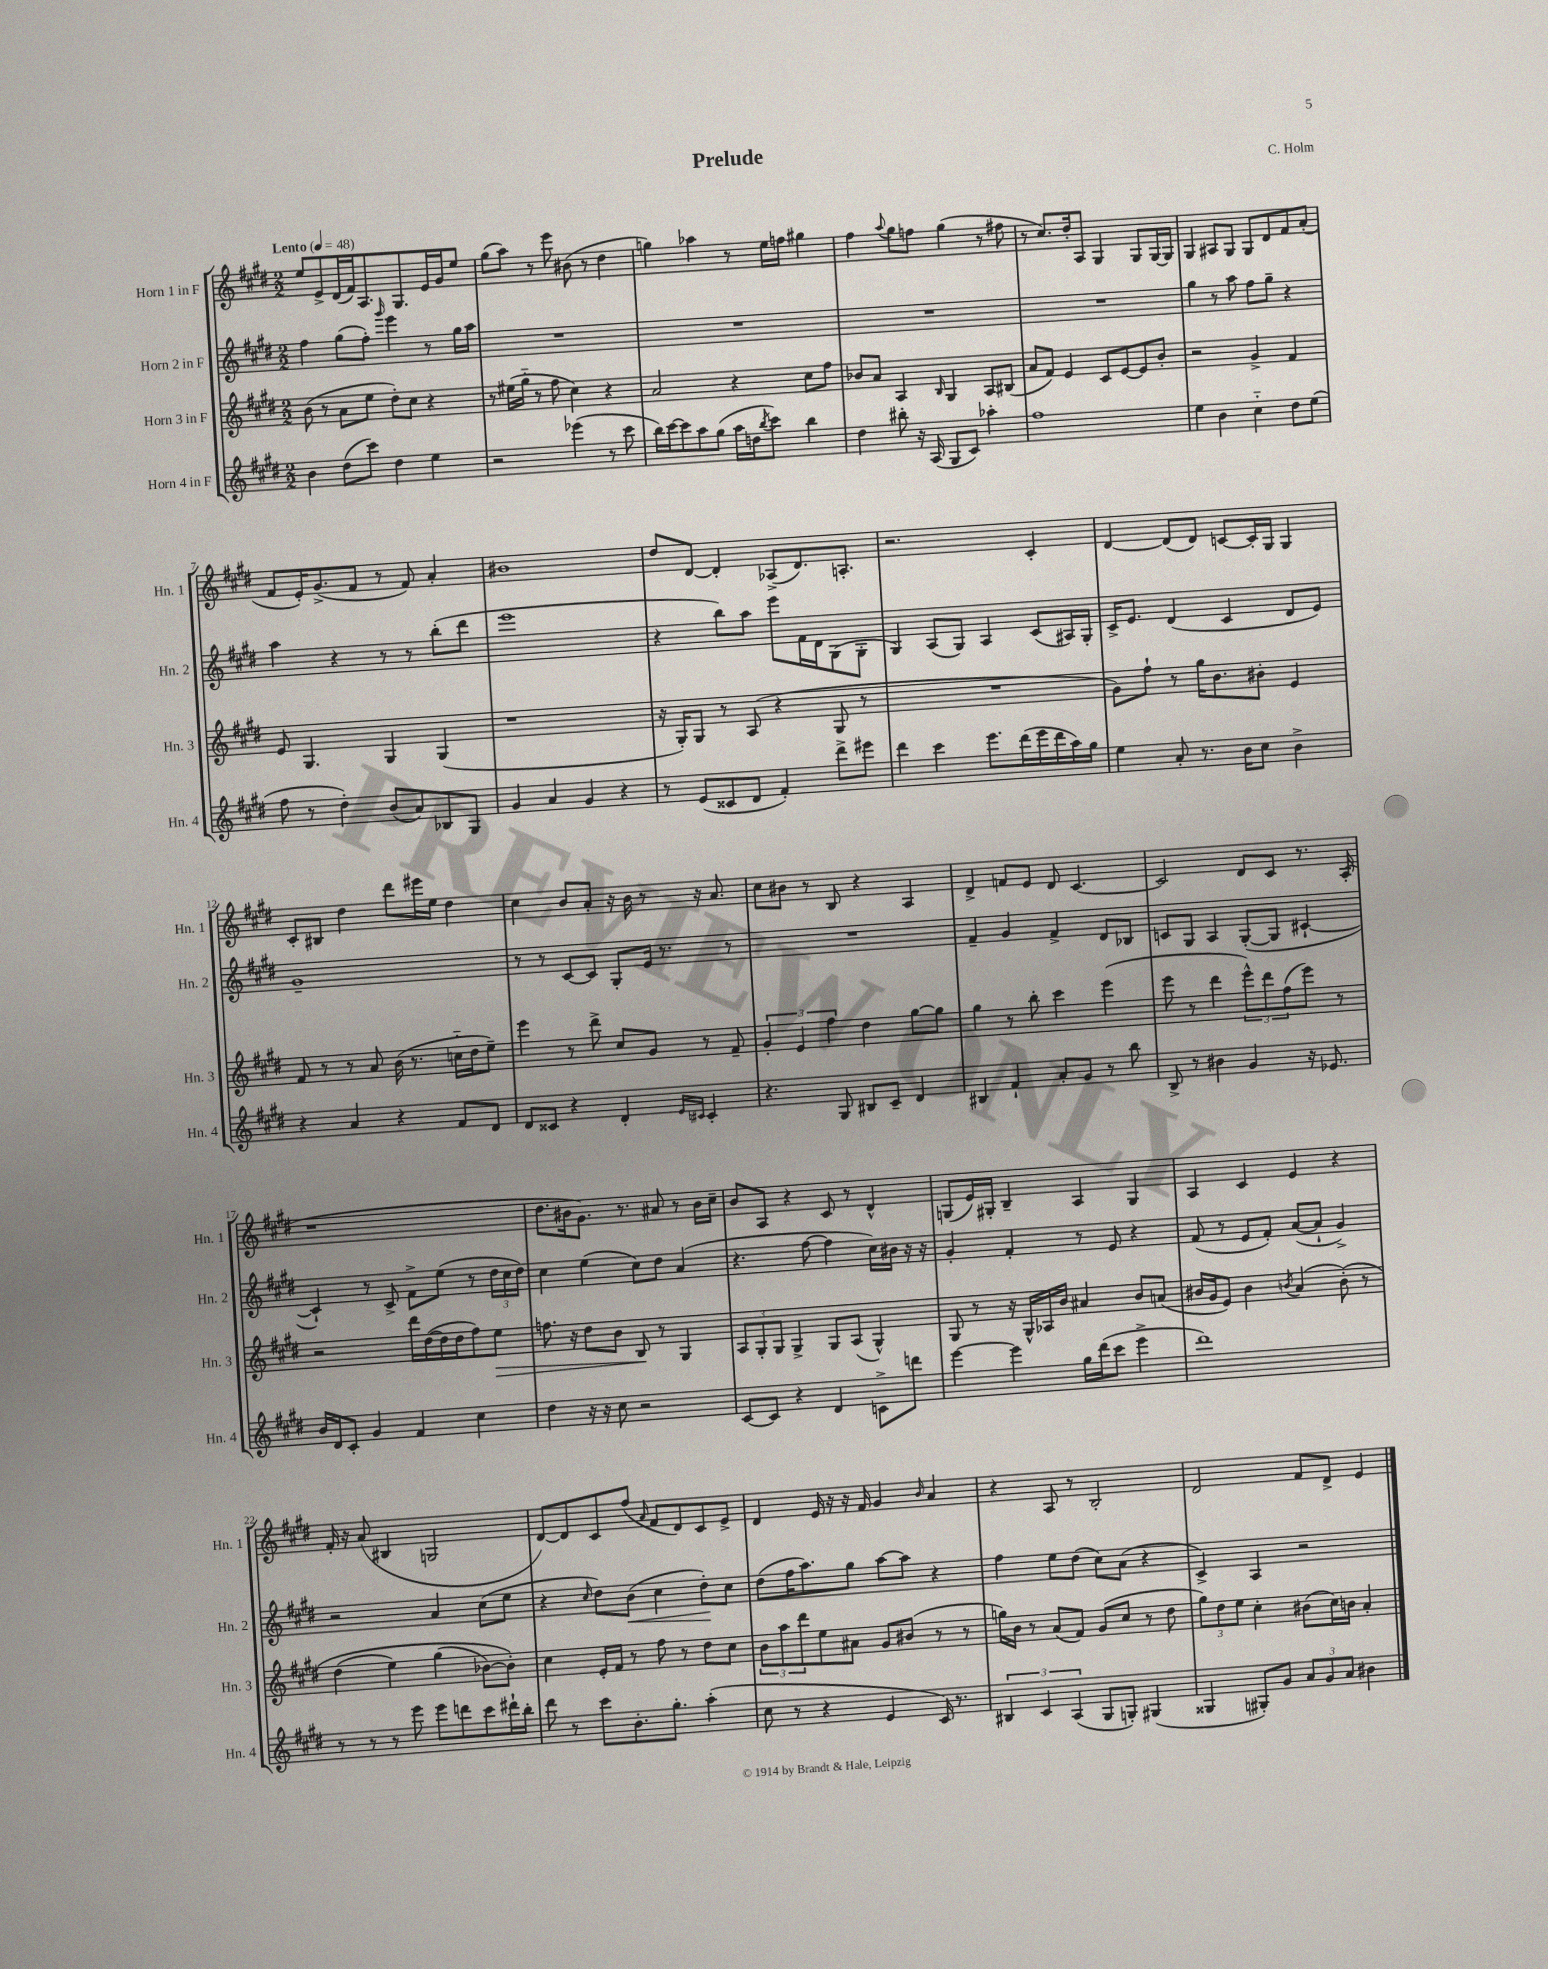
\header { title = "Prelude" composer = "C. Holm" }
<<
\new StaffGroup <<
\new Staff = "s0" \with { instrumentName = "Horn 1 in F" shortInstrumentName = "Hn. 1" } {
    \clef treble \key e \major \numericTimeSignature \time 2/2 \tempo "Lento" 4 = 48
    e''8 e'8-> dis'16( fis'16) a8. gis8. e'16 gis'16 e''8 |
    gis''8( a''8) r8 e'''8 bis'8( r8 dis''4 |
    g''4) aes''4 r8 e''16 f''16 gis''4 |
    fis''4 \appoggiatura { a''8 } gis''8 f''8 gis''4( r8 fis''8 |
    r8 cis''8.) dis''16-. a8 gis4 gis8 gis16~ gis16 |
    gis4 ais8 gis8 gis8 dis'8 fis'8 a'8-.( |
    fis'8 e'16-.) gis'8.->( fis'8 r8 fis'8) a'4-. |
    bis'1 |
    dis''8 dis'8~ dis'4-. aes8->( dis'8.) a8.-. |
    r2. cis'4-. |
    dis'4~ dis'8( dis'8) c'8~ c'16-. gis16 gis4 |
    cis'8-. bis8 dis''4 dis'''8 eis'''16 e''16 dis''4 |
    cis''4 b'8 a'8-. r16 b'16 r8 r16 a'8. |
    cis''8 bis'8 r8 b8 r4 a4 |
    dis'4-> f'8 e'8 dis'8 cis'4.~ |
    cis'2 dis'8 cis'8 r8. a16-.( |
    r1 |
    dis''8. bis'16 gis'8.) r8. ais'8 r8 bis'16 cis''16-- |
    b'8 a8 r4 cis'8 r8 dis'4-^ |
    g8( e'16) gis16-. b4-- a4 gis4 |
    a4 cis'4 e'4 r4 |
    fis'16-. r16 a'8( bis4 g2 |
    dis'8~) dis'8 cis'8 fis''8( \grace { a'16 } fis'8 dis'8) cis'8 e'8-> |
    dis'4 e'16 r16 r16 fis'16 gis'4 \grace { b'16 } a'4 |
    r4 a8 r8 b2-. |
    dis'2 fis'8 dis'8-> e'4 \bar "|." |
}
\new Staff = "s1" \with { instrumentName = "Horn 2 in F" shortInstrumentName = "Hn. 2" } {
    \clef treble \key e \major \numericTimeSignature \time 2/2
    fis''4 gis''8( fis''8-.) \grace { gis'''16 } e'''4 r8 gis''16 a''16 |
    R1 |
    R1 |
    R1 |
    R1 |
    gis''4 r8 a''8 fis''8 gis''8-- r4 |
    a''4 r4 r8 r8 b''8-.( dis'''8 |
    e'''1 |
    r4 b''8) a''8 e'''8 fis'16 dis'16 gis8( gis8-. |
    gis4) a8( gis8) a4 cis'8( ais16) gis16-. |
    cis'16-> e'8. dis'4( cis'4 dis'8 e'8) |
    gis'1-- |
    r8 r8 cis'8~ cis'8 gis8-. e'16 r8. r8 |
    R1 |
    fis'4-- gis'4 fis'4-> dis'8 bes8 |
    c'8 gis8 a4 gis8~-.( gis8 cis'4~-! |
    cis'4-!) r8 cis'8-> fis'8-> e''8( r8 \tuplet 3/2 { dis''16 cis''16 dis''16) } |
    cis''4 e''4( cis''8) dis''8 a'4( |
    r4. fis''8~ fis''4 cis''16) bis'16 r16 r16 |
    gis'4-. fis'4-. r8 e'8 r4 |
    fis'8( r8 e'8 fis'8-.) a'8~( a'8-! gis'4->) |
    r2 a'4 cis''8( e''8 |
    r4 \grace { cis''16 } dis''8) b'8\<( cis''4 dis''8-.\!) cis''8 |
    dis''8( fis''16 a''8.) gis''8 a''8~ a''8 r4 |
    fis''4 e''8 dis''8( cis''8) a'8( r4 |
    cis'4->) a4 r2 \bar "|." |
}
\new Staff = "s2" \with { instrumentName = "Horn 3 in F" shortInstrumentName = "Hn. 3" } {
    \clef treble \key e \major \numericTimeSignature \time 2/2
    b'8( r8 a'8 e''8 dis''8-.) cis''8 r4 |
    r8 eis''16( gis''16-_ r8 fis''8 cis''4) r4 |
    a'2 r4 cis''8 fis''8 |
    bes'8 a'8 a4 \grace { b16 } gis4 a8 bis8( |
    a'8 fis'8) e'4 cis'8 e'8~ e'8 b'8-. |
    r2 gis'4-> fis'4 |
    e'8 gis4. gis4 gis4( |
    r1 |
    r16 gis16-.) gis8 r8 a8( r4 gis8 r8 |
    R1 |
    gis'8) fis''8-! r8 gis''16 b'8. bis'8-. e'4 |
    fis'8 r8 r8 a'8 b'16( r8. c''16-_ dis''16 e''8--) |
    e'''4 r8 dis'''8-> cis''8 gis'8 r8 fis'8-- |
    \tuplet 3/2 { gis'4-. e'4 fis''4 } dis''4 gis''8~ gis''8 |
    gis''4 r8 b''8-. cis'''4 e'''4( |
    e'''8 r8 dis'''4 \tuplet 3/2 { e'''8-^) dis'''8 fis''8( } e'''8) r8 |
    r2 dis'''16 dis''16~( dis''16 dis''16 fis''8) e''8\> |
    f''8. r16 dis''8 b'8 b8\! r8 gis4 |
    \tuplet 3/2 { a8 gis8-. gis8 } gis4-> gis8 a8( gis4-^) |
    gis8 r8 r16 gis16-^ aes16 b'16 ais'4 b'8 a'8( |
    bis'16 gis'16 e'8) bis'4 \acciaccatura { b'8 } a'4( b'8-.)\( r8 |
    dis''4( e''4) gis''4( bes'8~) bes'8-.\) |
    cis''4 e'16-. fis'16 r8 fis''8 r8 dis''8 cis''8 |
    \tuplet 3/2 { b'8 a''8 dis'''8 } e''8 ais'8 gis'8 bis'8( r8 r8 |
    g''16) b'16 r8 a'8( fis'8) gis'8( cis''8 r8 dis''8 |
    \tuplet 3/2 { gis''8) dis''8 e''8 } cis''4-. bis'8( cis''16) b'16 a'4-. \bar "|." |
}
\new Staff = "s3" \with { instrumentName = "Horn 4 in F" shortInstrumentName = "Hn. 4" } {
    \clef treble \key e \major \numericTimeSignature \time 2/2
    b'4 dis''8( cis'''8) dis''4 e''4 |
    r2 ees'''4( r8 cis'''8 |
    b''16) cis'''16~ cis'''8 a''8 gis''8( a''16 d''16 \acciaccatura { b''8 } cis'''8) b''4 |
    dis''4 bis''8-. r16 a16( gis8 cis'8) aes''4-. |
    fis''1 |
    e''4 b'4 cis''4-_ dis''8 e''8( |
    fis''8 r8 dis''4-.) b'8( a'8) bes8 gis8 |
    gis'4 a'4 gis'4 r4 |
    r8 e'8( cisis'8 dis'8 fis'4-.) dis'''8-> eis'''8 |
    dis'''4 cis'''4 e'''8. dis'''16( e'''16 dis'''16 a''16) gis''16 |
    e''4 a'8-. r8. b'16 cis''8 b'4-> |
    r4 a'4 r4 fis'8 dis'8 |
    dis'8 cisis'8 r4 dis'4-. \grace { e'16 cis'16 } cis'4-. |
    r4. gis8 bis8 cis'8-- dis'4 |
    bis4 fis'4-! a'8-. gis'8 r8 b''8 |
    b8-> r8 bis'4 gis'4 r16 ees'8. |
    b'16 dis'16 cis'8-. gis'4 fis'4 cis''4 |
    dis''4 r16 r16 cis''8 r2 |
    cis'8~ cis'8 r4 dis'4 c'8-> d'''8 |
    e'''4~ e'''4 gis''16 dis'''16( cis'''8 e'''4-> |
    dis'''1) |
    r8 r8 r8 e'''8 e'''8 d'''8 cis'''8 dis'''16-! b''16-. |
    dis'''8 r8 cis'''8 b'8.-. gis''8.-. a''4-.( |
    cis''8 r8 r4 e'4 cis'16) r8. |
    \tuplet 3/2 { bis4 cis'4 a4( } gis8 g8-.) gis4( |
    gisis4 gis8-.) gis'8 \tuplet 3/2 { a'8 gis'8 a'8 } bis'4 \bar "|." |
}
>>
>>
